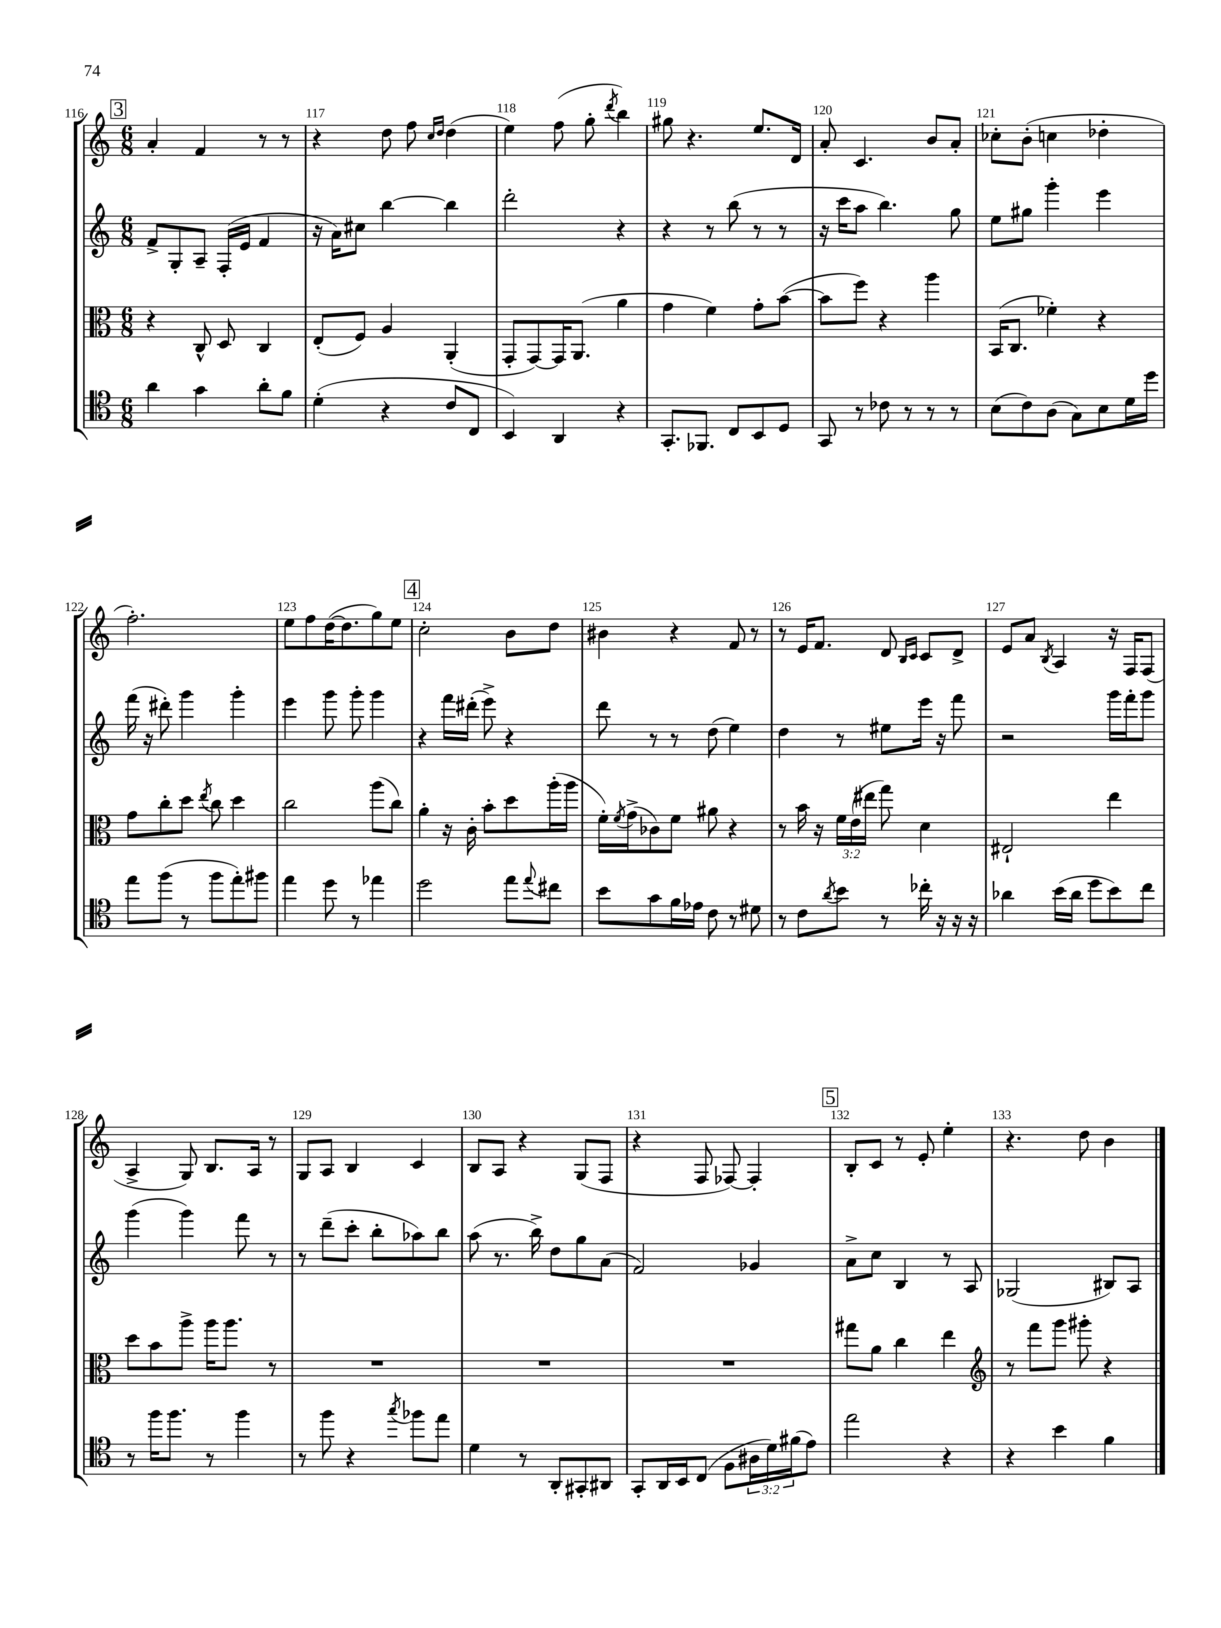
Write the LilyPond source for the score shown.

<<
\new StaffGroup <<
\new Staff = "s0" {
    \clef treble \key c \major \numericTimeSignature \time 6/8
    \mark \markup { \box "3" } a'4-. f'4 r8 r8 |
    r4 d''8 f''8 \grace { c''16 d''16 } d''4( |
    e''4) f''8( g''8-. \acciaccatura { d'''8 } b''4) |
    gis''8 r4. e''8. d'16 |
    a'8-. c'4. b'8 a'8-. |
    ces''8-. b'8-.( c''4 des''4-. |
    f''2.-.) |
    e''8 f''8 d''16~( d''8. g''8) e''8 |
    \mark \markup { \box "4" } c''2-. b'8 d''8 |
    bis'4 r4 f'8 r8 |
    r8 e'16 f'8. d'8 \grace { b16 c'16 } c'8 d'8-> |
    e'8 a'8 \acciaccatura { b8 } a4 r16 f16 f8( |
    a4-> g8) b8. a16 r8 |
    g8 a8 b4 c'4 |
    b8 a8 r4 g8( f8 |
    r4 f8 fes8~) fes4-. |
    \mark \markup { \box "5" } b8-. c'8 r8 e'8-. e''4-. |
    r4. d''8 b'4 \bar "|." |
}
\new Staff = "s1" {
    \clef treble \key c \major \numericTimeSignature \time 6/8
    \mark \markup { \box "3" } f'8-> g8-. a8-- f16-.( e'16 f'4 |
    r16 a'16) cis''8 b''4~ b''4 |
    d'''2-. r4 |
    r4 r8 b''8( r8 r8 |
    r16 c'''16 a''8 b''4.) g''8 |
    e''8 gis''8 g'''4-. e'''4 |
    f'''16( r16 dis'''8-.) g'''4 g'''4-. |
    e'''4 g'''8 g'''8-. g'''4 |
    \mark \markup { \box "4" } r4 f'''16 dis'''16-.( e'''8->) r4 |
    d'''8 r8 r8 d''8( e''4) |
    d''4 r8 eis''8 e'''16 r16 f'''8 |
    r2 g'''16 f'''16-. g'''8 |
    g'''4( g'''4) f'''8 r8 |
    r8 d'''8--( c'''8-. b''8-. aes''8) b''8 |
    a''8( r8. b''16->) d''8 g''8 a'8( |
    f'2) ges'4 |
    \mark \markup { \box "5" } a'8-> c''8 b4 r8 a8 |
    ges2( bis8) a8 \bar "|." |
}
\new Staff = "s2" {
    \clef alto \key c \major \numericTimeSignature \time 6/8 \override Staff.TupletNumber.text = #tuplet-number::calc-fraction-text
    \mark \markup { \box "3" } r4 c8-^ d8 c4 |
    e8-.( f8) a4 a,4-.( |
    g,8-. g,8~) g,16 a,8.( a'4 |
    g'4 f'4) g'8-. b'8~( |
    b'8 f''8) r4 a''4 |
    b,16( c8. fes'4-.) r4 |
    g'8 c''8-. d''8 \acciaccatura { e''8 } c''8 d''4 |
    c''2 a''8( c''8) |
    \mark \markup { \box "4" } a'4-. r16 c'16-. b'8-. d''8 a''16-.( a''16 |
    f'16-.) \acciaccatura { f'8 } g'16->( ces'8) f'8 ais'8 r4 |
    r8 b'16 r16 \tuplet 3/2 { f'16 e'16( eis''16 } g''8) d'4 |
    eis2-! e''4 |
    d''8 b'8 a''8-> a''16 a''8. r8 |
    R2. |
    R2. |
    R2. |
    \mark \markup { \box "5" } gis''8 a'8 c''4 e''4 |
    \clef treble r8 f'''8 g'''8 gis'''8-. r4 \bar "|." |
}
\new Staff = "s3" {
    \clef tenor \key c \major \numericTimeSignature \time 6/8 \override Staff.TupletNumber.text = #tuplet-number::calc-fraction-text
    \mark \markup { \box "3" } a'4 g'4 a'8-. f'8 |
    d'4-.( r4 c'8 c8 |
    b,4) a,4 r4 |
    g,8.-. fes,8. c8 b,8 d8 |
    g,8 r8 ces'8 r8 r8 r8 |
    b8( c'8) a8( g8) b8 d'16 d''16 |
    e''8 f''8( r8 f''8 e''8-.) fis''8 |
    e''4 d''8 r8 ees''4 |
    \mark \markup { \box "4" } d''2 e''8 \appoggiatura { e''8 } cis''8 |
    b'8 g'8 f'16 ees'16 c'8 r8 dis'8 |
    r8 c'8 \acciaccatura { a'8 } b'8 r8 ces''16-. r16 r16 r16 |
    aes'4 b'16( aes'16 d''8 b'8) c''8 |
    r8 f''16 f''8. r8 f''4 |
    r8 f''8 r4 \acciaccatura { g''8 } fes''8 e''8 |
    d'4 r8 a,8-. gis,8-. ais,8 |
    g,8-. a,16 b,16 c8( f8 \tuplet 3/2 { ais16 d'16) fis'16( } e'8) |
    \mark \markup { \box "5" } e''2 r4 |
    r4 b'4 f'4 \bar "|." |
}
>>
>>
\layout { \context { \Score currentBarNumber = #116 \override BarNumber.break-visibility = ##(#f #t #t) barNumberVisibility = #all-bar-numbers-visible } }
